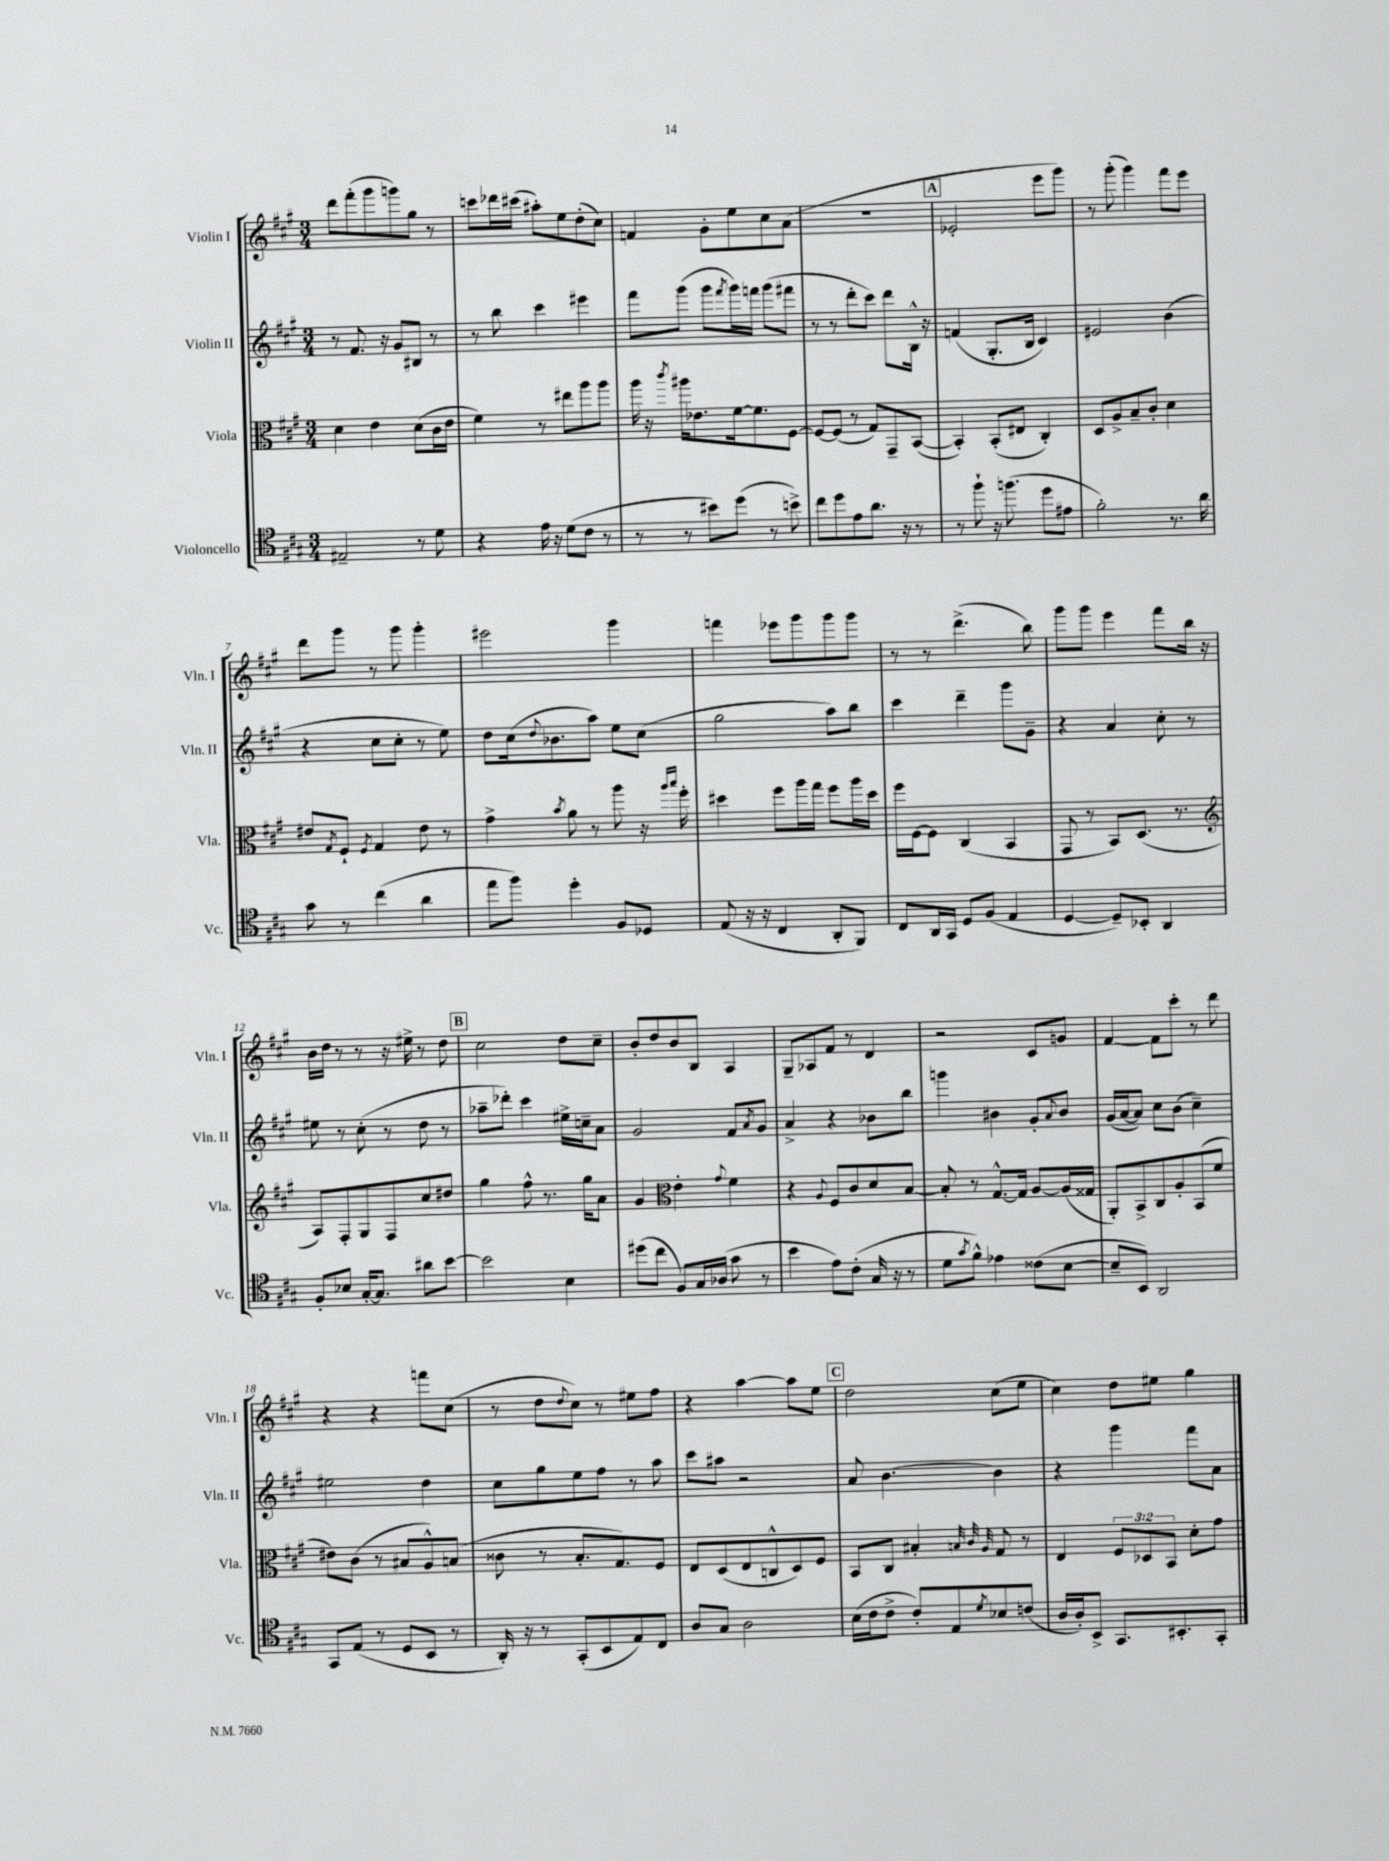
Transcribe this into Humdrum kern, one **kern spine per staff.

**kern	**kern	**kern	**kern
*part4	*part3	*part2	*part1
*staff4	*staff3	*staff2	*staff1
*I"Violoncello	*I"Viola	*I"Violin II	*I"Violin I
*I'Vc.	*I'Vla.	*I'Vln. II	*I'Vln. I
*clefC4	*clefC3	*clefG2	*clefG2
*k[f#c#g#]	*k[f#c#g#]	*k[f#c#g#]	*k[f#c#g#]
*M3/4	*M3/4	*M3/4	*M3/4
=1	=1	=1	=1
2E#X~/	4d\	8r	8ddd\L
.	.	8.f#/	(8fff#'\
.	4e\	.	8ggg#\
.	.	16r	.
.	.	8g#/L	8gggn\)
8r	(8d\L	8B#X/J	8gg#\J
8d\	16c#\L	8r	8r
.	16e\JJ	.	.
=2	=2	=2	=2
4r	4f#\)	8r	8cccn\L
.	.	8bb\	16ddd-X\L
.	.	.	(16ccc#X\JJ
16e\	8r	4ccc#\	8aa#X'\L)
16r	.	.	.
(8d\L	8ee#X\L	.	8ee\
8c#\J	8aa\	4eee#X\	(8dd'\
8r	8aa\J	.	8cc#\J)
=3	=3	=3	=3
8r	16aa\	8fff#\L	4fn/
.	16r	.	.
.	8qccc#/	.	.
8r	16aa#X\KL	(8ggg#\J	.
.	8.e-X\	.	.
8b#X\L)	.	8ggg#\L	8g#'\L
.	.	8qfff#/	.
(8dd\J	[16f#\k	16ggg#\L)	8ee\
.	8.f#\]	16fffn\JJ	.
8r	.	(8ggg#\L	8cc#\
8bn^\)	[8F#\J	8fff#X\J	(8a\J
=4	=4	=4	=4
8cc#\L	8F#/L_	8r	2.r
8dd\	(8F#/J]	8r	.
8e\	8r	8ddd'\L	.
8.a\J	8G#/L)	8ccc#\J)	.
.	8GG#~/	8ddd\L	.
16r	.	.	.
8r	([8BB/J	16B^^\Jk	.
.	.	16r	.
!!LO:REH:place=s1:t=A
=5	=5	=5	=5
8r	4BB'/])	(4fn/	2e-X'/
8ff#`\	.	.	.
16r	(8BB'/L	8.G#'/L	.
(8.ffn\	.	.	.
.	8E#X/J	.	.
.	.	16B/Jk	.
8dd\L	4C#'/)	4c#/)	8eee\L
8e#X\J	.	.	8ggg#\J)
=6	=6	=6	=6
2f#'\)	8D/L	2e#X/	8r
.	8A^/	.	(8ggg#'\
.	8B~/	.	4ggg#\)
.	8c#'/J	.	.
8.r	4d\	(4b\	8fff#\L
.	.	.	8eee\J
16a\	.	.	.
!!LO:LB:g=z
=7	=7	=7	=7
8g#\	8e#X/L	4r	8ddd\L
.	8qG#/	.	.
8r	8F#`/J	.	8ggg#\J
.	8qF#/	.	.
(4cc#\	4G#/	8cc#\L	8r
.	.	8cc#'\J	8ggg#\
4a\	8e#\	8r	4ggg#'\
.	8r	8ee\)	.
=8	=8	=8	=8
8ee\L	4g#^\	8dd\L	2eee#X\
8ff#\J)	.	(16cc#\k	.
.	.	8qqdd/	.
.	.	8.b-X\	.
.	8qb/	.	.
4dd'\	8a\	.	.
.	8r	8aa\J)	.
8F#/L	8aa\	8ee\L	4ggg#\
8D-X/J	16r	(8cc#\J	.
.	16qqaa/LL	.	.
.	16qqbb/JJ	.	.
.	16ff#'\	.	.
=9	=9	=9	=9
(8E/	4dd#X\	2gg#\	4fffn\
16r	.	.	.
16r	.	.	.
4C#/	8ff#\L	.	8eee-X\L
.	16aa\L	.	8ggg#\
.	16gg#\JJ	.	.
8AA'/L	8ff#\L	8aa\L)	8ggg#\
8FF#/J)	16aa\L	8bb\J	8ggg#\J
.	16dd#\JJ	.	.
=10	=10	=10	=10
8C#/L	16ff#\LL	4ccc#\	8r
.	[16F#\J	.	.
16AA/L	8F#\J]	.	8r
16GG#/JJ	.	.	.
8D/L	(4C#/	4ddd~\	(4.ddd^\
(8F#/J	.	.	.
4E/	4BB/	8ggg#\L	.
.	.	8g#~\J	8bb\)
=11	=11	=11	=11
[4D/	8GG#/	4r	8ggg#\L
.	8r	.	8ggg#\J
8D~/L])	8BB/L)	4a/	4eee\
8BB-X'/J	(8.D/J	.	.
4AA/	.	8cc#'\	8fff#\L
.	8.r	.	.
.	.	8r	16bb\Jk
.	.	.	16r
!!LO:LB:g=z
=12	=12	=12	=12
*	*clefG2	*	*
8F#'/L	8A/L)	8ee#X\	16b\LL
.	.	.	16dd\JJ
8B-X/J	8F#'/	8r	8r
[16G#'/KL	8G#/	(8cc#'\	8r
8.G#/J]	.	.	.
.	8F#/	8r	16r
.	.	.	16ee#X^\
8a#X\L	8cc#/	8dd\	8r
[8b\J	8dd#X/J	8r	8dd\
!!LO:REH:place=s1:t=B
=13	=13	=13	=13
2b\]	4gg#\	8aa-X~\L	2cc#\
.	.	8ddd-X'\J)	.
.	8ff#^^\	4ccc#\	.
.	8.r	.	.
4B\	.	16ee#X^\LL	8dd\L
.	16gg#\KL	16ccn~\J	.
.	8a\J	8a\J	8cc#~\J
=14	=14	=14	=14
(8dd#X\L	4g#/	2g#/	8b'/L
8cc#\J	.	.	8dd/
*	*clefC3	*	*
8F#/L)	4e'\	.	8b/
16G#/L	.	.	8B/J
(16A-X/JJ	.	.	.
.	8qqg#/	.	.
8g#\	4f#\	8f#/L	4A/
.	.	8qa/	.
8r	.	8g#/J	.
=15	=15	=15	=15
4b\	4r	4a^/	8G#~/L
.	.	.	8A-X/
.	8qqA/	.	.
8e\L)	8F#/L	4r	8f#/J
(8c#'\J	8c#/	.	8r
16G#/	8d/	8b-X\L	4d/
16r	.	.	.
8r	[8B/J	8bb\J	.
=16	=16	=16	=16
8d\L	8B'/]	4gggn\	2r
8qg#/	.	.	.
8f#^^\J)	8r	.	.
4e-X\	[8.G#^^/L	4b#X\	.
.	16G#/Jk]	.	.
(8c##X\L	[8A/L	8g#'/L	8c#/L
.	.	8qqa/	.
[8B\J	(16A/L]	8b#/J	8gn/J
.	16G##X/JJ	.	.
=17	=17	=17	=17
8B~/L]	8AA'/L)	(16g#/LL	[4f#/
.	.	[16a/J	.
8BB/J)	8BB^/	8a/J])	.
2AA/	8C#/	8cc#\L	8f#\L]
.	8A'/	(8b\J	8ccc#'\J
.	(8BB/	4cc#~\)	8r
.	8f#/J	.	8ddd\
!!LO:LB:g=z
=18	=18	=18	=18
8GG#/L	8e#X\L)	2ee#X\	4r
(8E/J	(8c#\J	.	.
8r	8r	.	4r
8D/L	8B#X/L	.	.
8BB/J	8A^^/)	4dd\	8fffn\L
8r	(8Bn/J	.	(8cc#\J
=19	=19	=19	=19
16AA'/)	8c##X\	8cc#\L	8r
16r	.	.	.
8r	8r	8gg#\	8dd\L
.	.	.	8qqdd/
(8GG#'/L	8.B'/L	8ee\	8cc#\J)
8BB/	.	8ff#\J	8r
.	8.G#/)	.	.
8E/)	.	8r	8ee#X\L
8C#/J	8F#/J	8aa\	8ff#\J
=20	=20	=20	=20
8A/L	8E/L	8ccc#\L	4r
8G#/J	(8D/	8aa#X\J	.
2A\	8E/	2r	[4aa\
.	8Cn^^/	.	.
.	8D/)	.	8aa\L]
.	8F#/J	.	8ee\J
!!LO:REH:place=s1:t=C
=21	=21	=21	=21
(16B\LL	8BB/L	8a/	2dd\
16c#\J	.	.	.
8c#^\J	8C#/J	[4.b\	.
8c#'/L)	4B#X'/	.	.
8E/	.	.	.
.	32qqBn/	.	.
.	32qqc#/	.	.
8qd/	32qqA/	.	.
8B-X/	8G#/	4b\]	(8cc#\L
(8cn/J	8r	.	8ee\J
=22	=22	=22	=22
16A/LL	4E/	4r	4cc#\)
16A'/J)	.	.	.
8BB^/J	.	.	.
8.GG#/L	12F#/L	4ggg#\	8dd\L
.	12D-X/	.	.
.	.	.	8ee#X\J
.	12BB/J	.	.
8.BB#X'/	.	.	.
.	8d'\L	8fff#\L	4gg#\
8GG#'/J	8g#\J	8a\J	.
==	==	==	==
*-	*-	*-	*-
